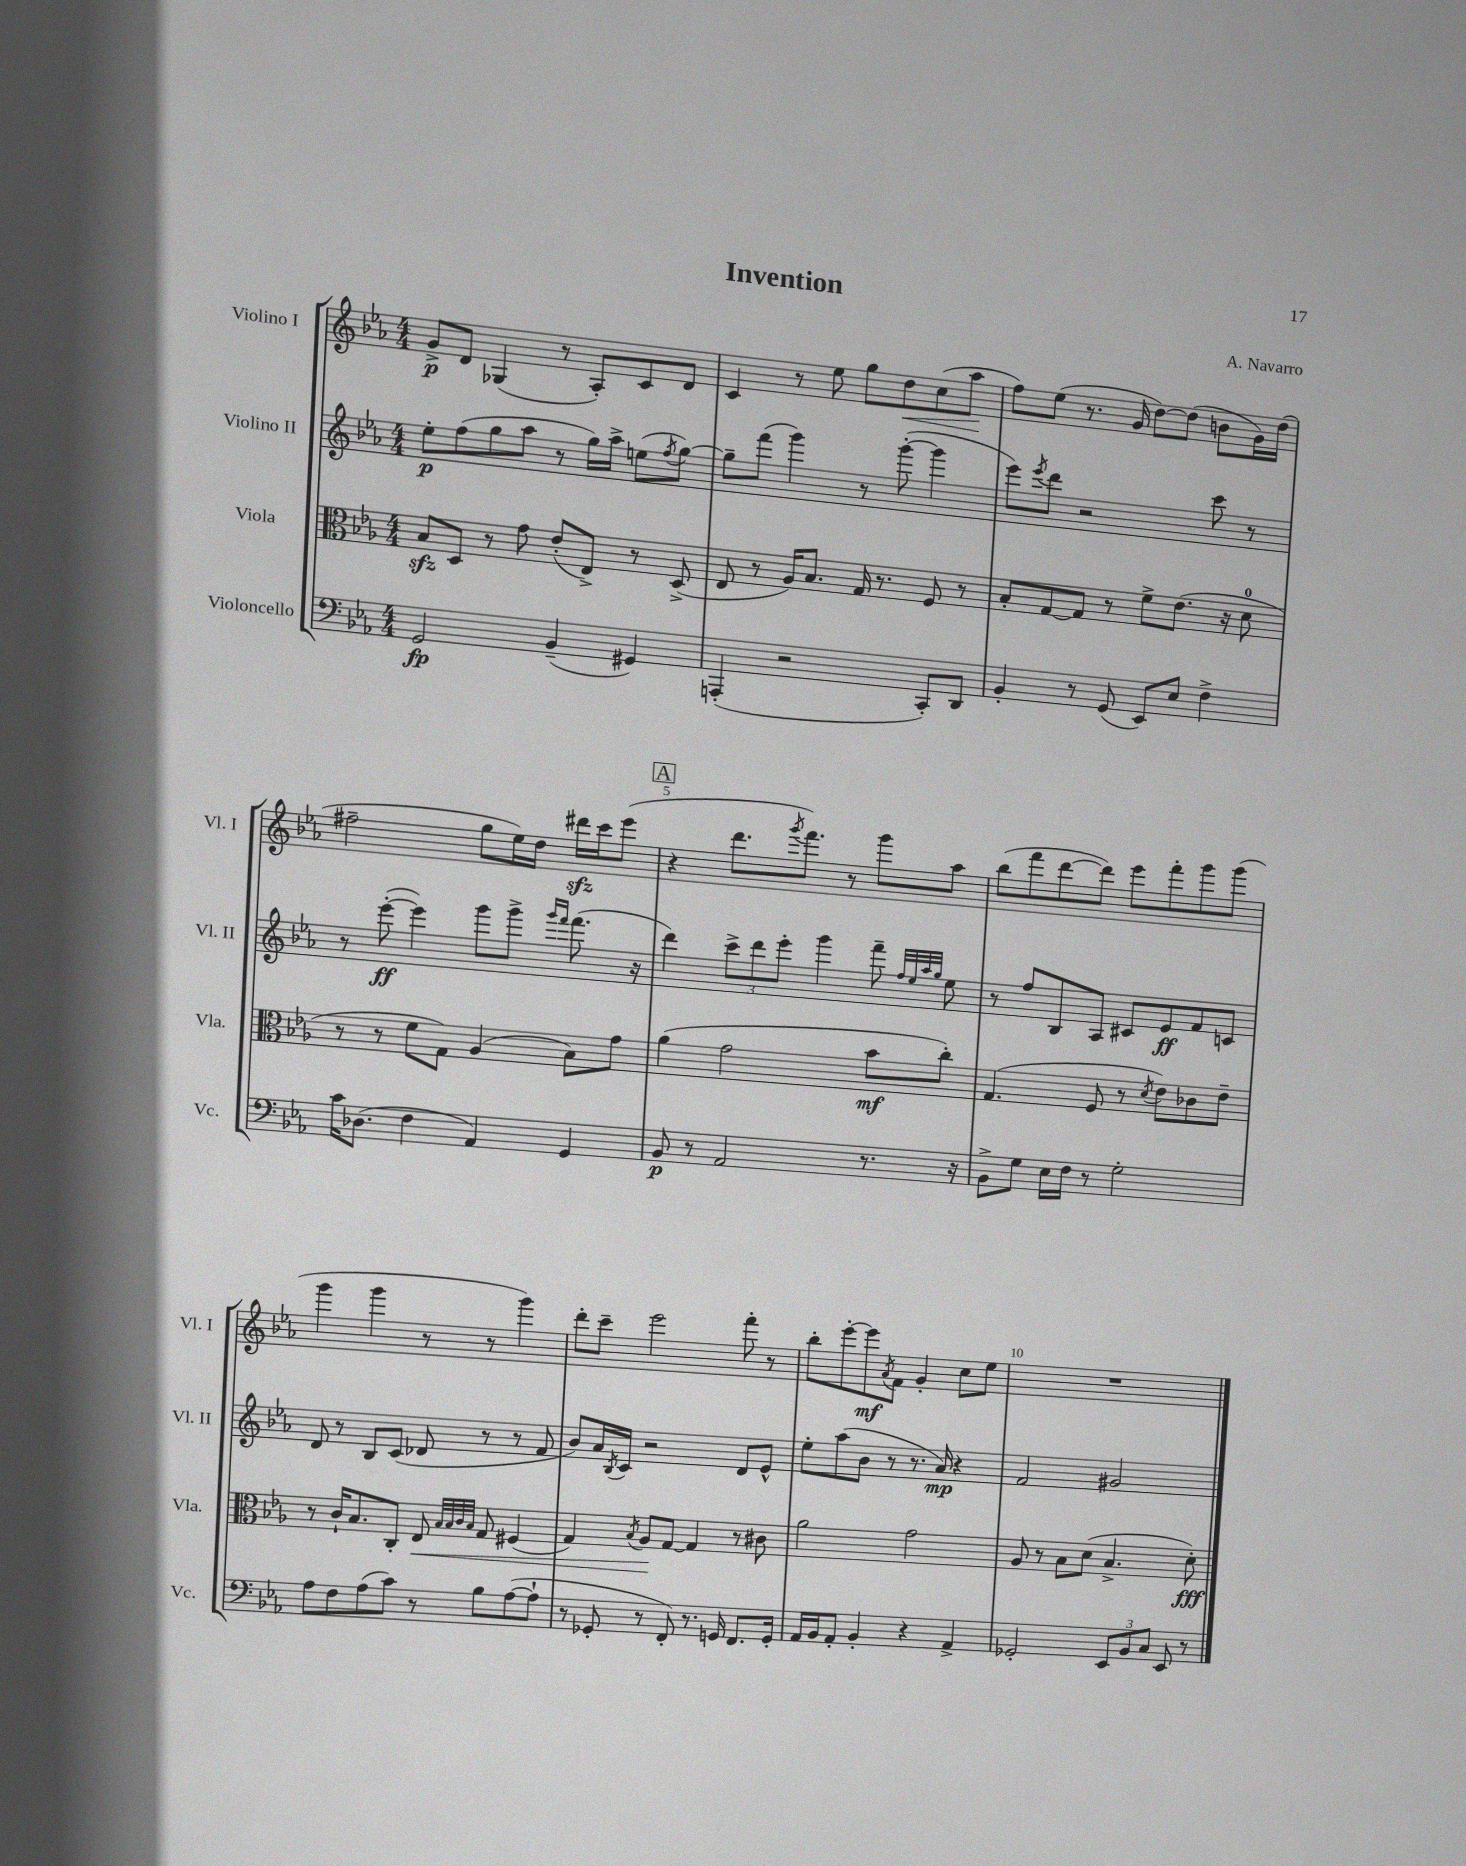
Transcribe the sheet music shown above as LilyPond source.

\header { title = "Invention" composer = "A. Navarro" }
<<
\new StaffGroup <<
\new Staff = "s0" \with { instrumentName = "Violino I" shortInstrumentName = "Vl. I" } {
    \clef treble \key ees \major \numericTimeSignature \time 4/4
    g'8->\p d'8 ges4( r8 aes8-.) c'8 d'8 |
    c'4 r8 ees''8 g''8 d''8\< c''8( aes''8\! |
    f''8) ees''8( r8. g'16 d''8~) d''8( b'8 g'16) d''16( |
    fis''2-- g''8 ees''16) d''16 dis'''16\sfz c'''16 ees'''8( |
    \mark \markup { \box "A" } r4 d'''8. \acciaccatura { g'''8 } f'''8.) r8 g'''8 aes''8 |
    bes''8( f'''8 d'''8~ d'''8) ees'''8 f'''8-. g'''8 g'''8( |
    g'''4 g'''4 r8 r8 g'''4) |
    d'''8-. c'''8-- ees'''2 f'''8-. r8 |
    bes''8-. ees'''8~-. ees'''8\mf \acciaccatura { aes'8 } f'8 g'4-. c''8 ees''8 |
    R1 \bar "|." |
}
\new Staff = "s1" \with { instrumentName = "Violino II" shortInstrumentName = "Vl. II" } {
    \clef treble \key ees \major \numericTimeSignature \time 4/4
    ees''8-.\p f''8( g''8 aes''8 r8 g''16) aes''16-> e''8( \acciaccatura { f''8 } g''8~) |
    g''8-- f'''8( g'''4) r8 g'''8~-.( g'''4 |
    ees'''8) \acciaccatura { ees'''8 } d'''8 r2 c'''8 r8 |
    r8 ees'''8~-.\ff( ees'''4) g'''8 g'''8-> \grace { g'''16 f'''16 } f'''8.( r16 |
    \mark \markup { \box "A" } d'''4) \tuplet 3/2 { c'''8-> d'''8 ees'''8-. } g'''4 f'''8-- \grace { f''32 ees''32 aes''32 g''32 } ees''8 |
    r8 f''8 bes8 aes8 cis'8 ees'8\ff f'8 c'8 |
    d'8 r8 bes8 c'8( des'8 r8 r8 f'8 |
    bes'8) aes'16 \acciaccatura { bes8 } c'16 r2 d'8 ees'8-^ |
    ees''8-. aes''8( bes'8 r8 r8. aes'16\mp) r4 |
    f'2 gis'2 \bar "|." |
}
\new Staff = "s2" \with { instrumentName = "Viola" shortInstrumentName = "Vla." } {
    \clef alto \key ees \major \numericTimeSignature \time 4/4
    bes8\sfz d8 r8 g'8 ees'8-.( ees8->) r8 d8->( |
    ees8 r8 aes16) bes8. g16 r8. f8 r8 |
    bes8-. g8~ g8 r8 f'8-> ees'8.( r16 d'8-0 |
    r8 r8 f'8 g8) aes4( bes8) g'8 |
    \mark \markup { \box "A" } aes'4( g'2 bes'8\mf c''8-.) |
    g4.( f8 r8 \acciaccatura { d'8 } ees'8) ces'8 ees'8-- |
    r8 c'16-! bes8. c8-. ees8\< \grace { bes32 bes32 c'32 bes32 } g8 fis4( |
    g4) \acciaccatura { bes8 } aes8\! g8~ g4 r8 cis'8 |
    aes'2 g'2 |
    aes8 r8 bes8 d'8( bes4.-> d'8-.\fff) \bar "|." |
}
\new Staff = "s3" \with { instrumentName = "Violoncello" shortInstrumentName = "Vc." } {
    \clef bass \key ees \major \numericTimeSignature \time 4/4
    g,2\fp bes,4--( gis,4) |
    a,,4-.( r2 c,8-.) d,8 |
    bes,4-. r8 g,8( ees,8) ees8 f4-> |
    c'16 des8.( f4 aes,4) g,4 |
    \mark \markup { \box "A" } bes,8\p r8 aes,2 r8. r16 |
    bes,8-> g8 ees16 f16 r8 g2-. |
    aes8 f8 aes8( c'8) r8 bes8 aes8~( aes8-! |
    r8 ges,8-. r8 f,8-.) r8. g,16 f,8. g,16-. |
    aes,16 bes,16 aes,8-. bes,4-. r4 aes,4-> |
    ges,2-. \tuplet 3/2 { ees,8 bes,8 c8 } ees,8 r8 \bar "|." |
}
>>
>>
\layout { \context { \Score \override BarNumber.break-visibility = ##(#f #t #t) barNumberVisibility = #(every-nth-bar-number-visible 5) } }
